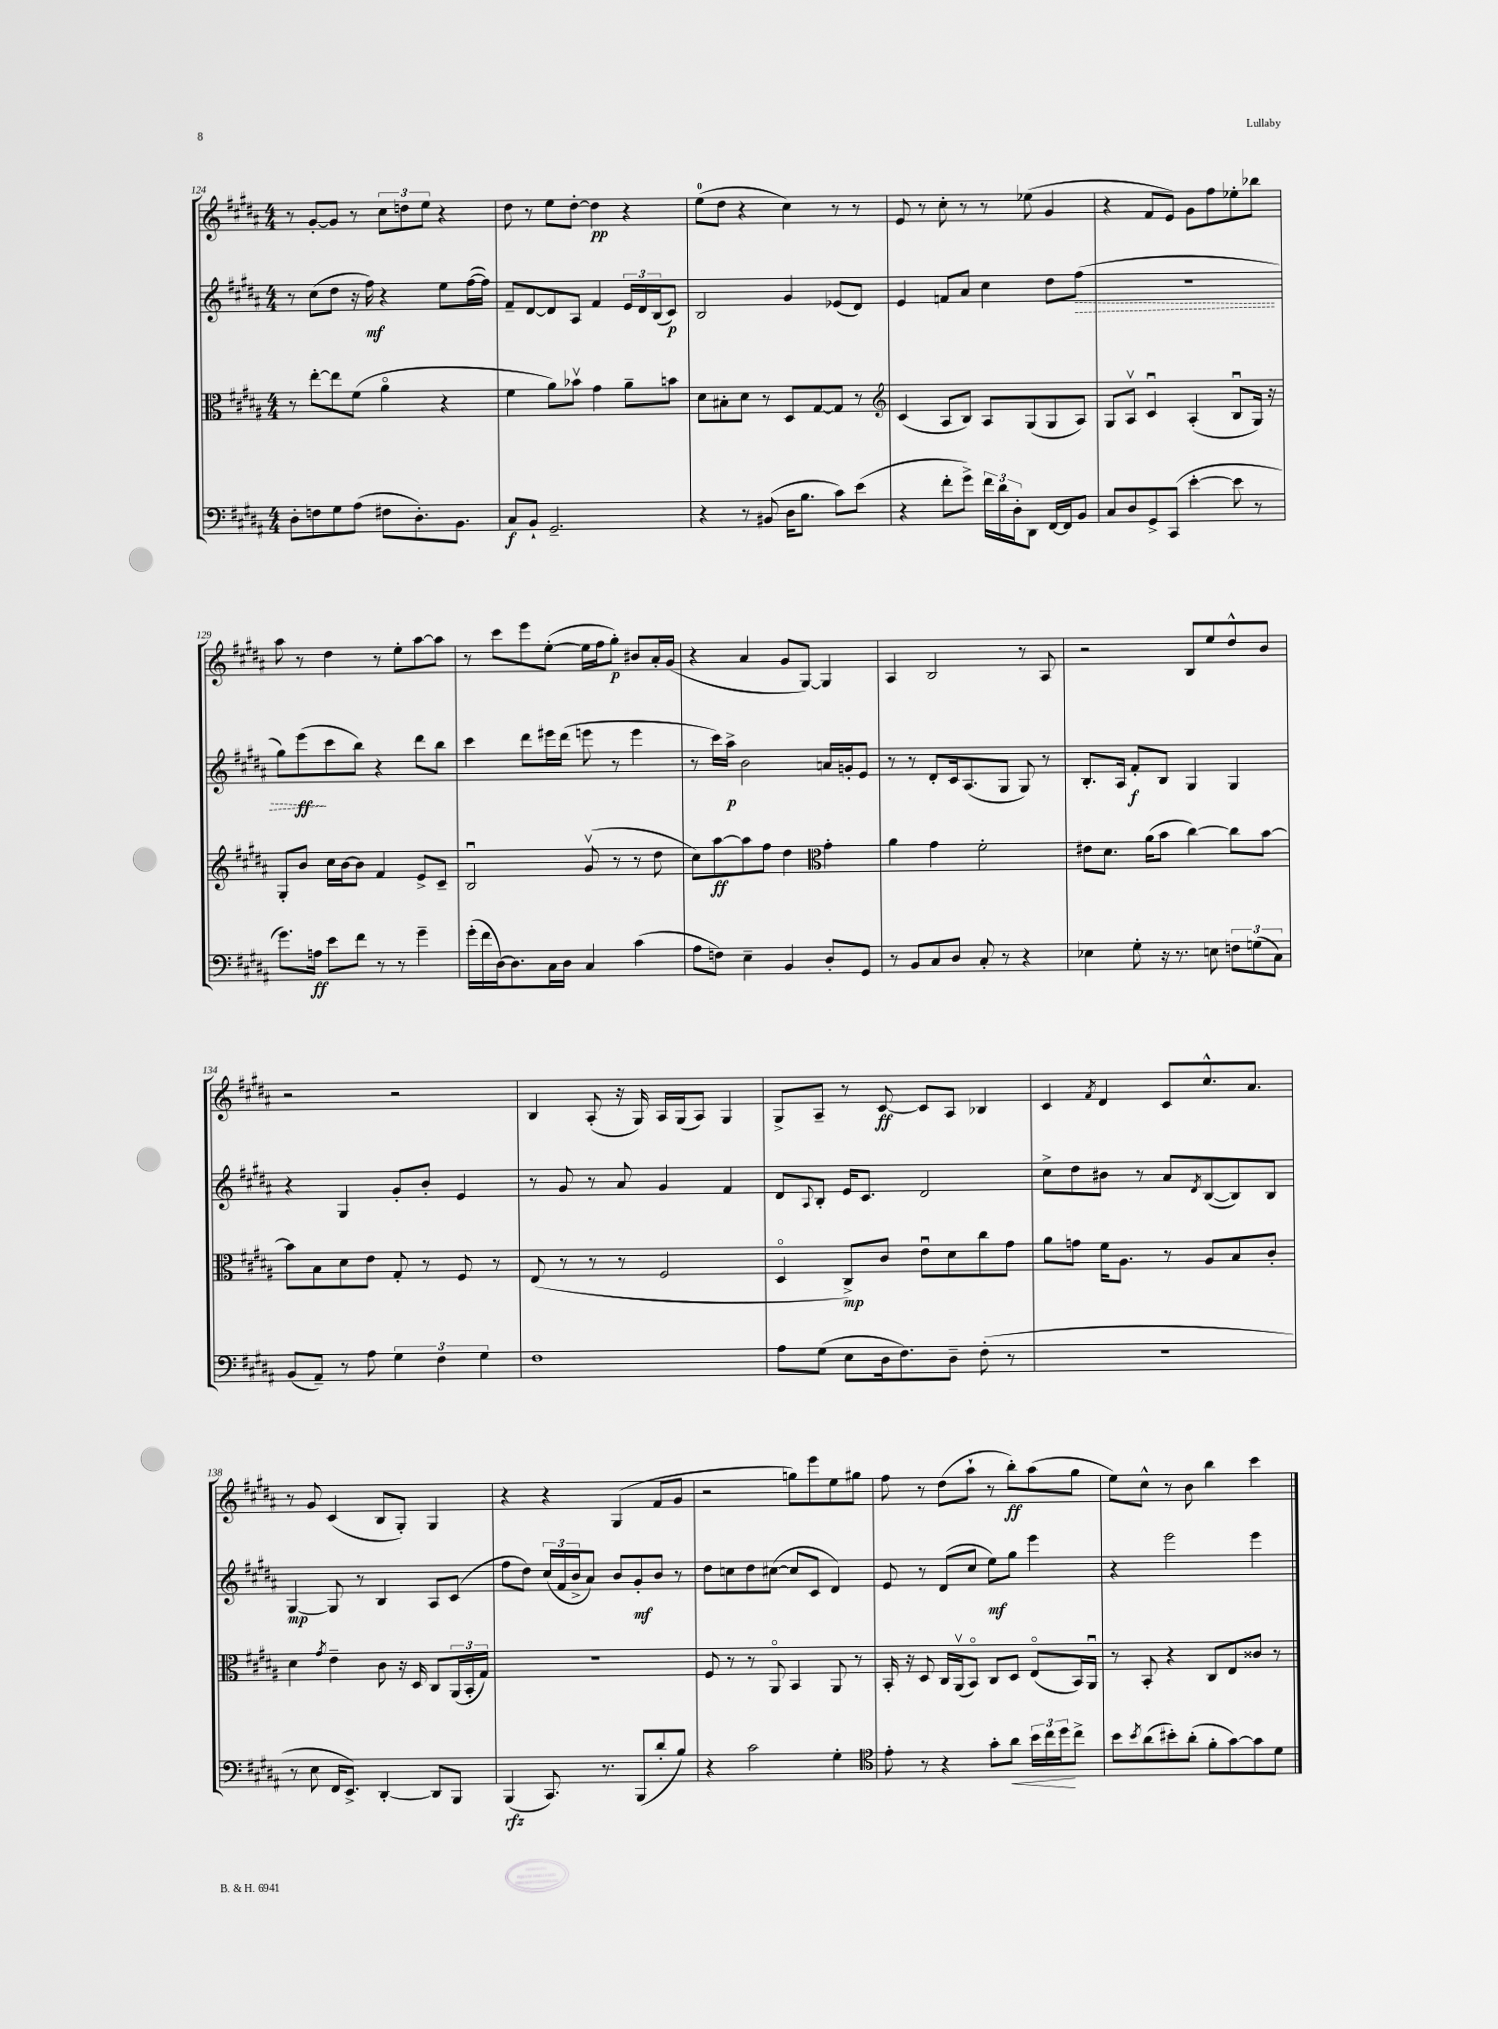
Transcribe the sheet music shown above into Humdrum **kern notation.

**kern	**dynam	**kern	**dynam	**kern	**dynam	**kern	**dynam
*part4	*part4	*part3	*part3	*part2	*part2	*part1	*part1
*staff4	*staff4	*staff3	*staff3	*staff2	*staff2	*staff1	*staff1
*clefF4	*	*clefC3	*	*clefG2	*	*clefG2	*
*k[f#c#g#d#a#]	*	*k[f#c#g#d#a#]	*	*k[f#c#g#d#a#]	*	*k[f#c#g#d#a#]	*
*M4/4	*	*M4/4	*	*M4/4	*	*M4/4	*
=124	=124	=124	=124	=124	=124	=124	=124
8D#'\L	.	8r	.	8r	.	8r	.
8Fn\	.	[8ee'\L	.	(8cc#\L	.	[8g#'/L	.
8G#\	.	8ee\]	.	8dd#\J	.	8g#/J]	.
(8A#\J	.	(8f#\J	.	16r	.	8r	.
.	.	.	.	16ff#\)	mf	.	.
8F#X\L	.	4a#\	.	4r	.	12cc#\L	.
.	.	.	.	.	.	12ddn\	.
8.D#'\)	.	.	.	.	.	.	.
.	.	.	.	.	.	12ee\J	.
.	.	4r	.	8ee\L	.	4r	.
8.BB\J	.	.	.	.	.	.	.
.	.	.	.	([16ff#\L	.	.	.
.	.	.	.	16ff#\JJ])	.	.	.
=125	=125	=125	=125	=125	=125	=125	=125
8C#/L	f	4f#\	.	8f#~/L	.	8dd#\	.
8BB`/J	.	.	.	[8d#/	.	8r	.
2.GG#~/	.	8a#\L)	.	8d#/]	.	8ee\L	.
.	.	8b-Xv\J	.	8A#/J	.	[8dd#'\J	.
.	.	4g#\	.	4f#/	.	4dd#\]	pp
.	.	8a#~\L	.	24e/LL	.	4r	.
.	.	.	.	24d#/	.	.	.
.	.	.	.	(24B/J	.	.	.
.	.	8bn\J	.	8c#/J)	p	.	.
=126	=126	=126	=126	=126	=126	=126	=126
4r	.	8d#\L	.	2B/	.	(8ee\L	.
.	.	8B#X'\	.	.	.	8dd#\J	.
8r	.	8d#\J	.	.	.	4r	.
(8BB#X/	.	8r	.	.	.	.	.
16D#\KL	.	8D#/L	.	4g#/	.	4cc#\)	.
8.B\J	.	.	.	.	.	.	.
.	.	[8G#/	.	.	.	.	.
8c#\L)	.	8G#/J]	.	(8e-X/L	.	8r	.
(8e\J	.	8r	.	8d#/J)	.	8r	.
=127	=127	=127	=127	=127	=127	=127	=127
*	*	*clefG2	*	*	*	*	*
4r	.	(4c#/	.	4e/	.	8e/	.
.	.	.	.	.	.	8r	.
8f#'\L	.	8A#/L	.	8fn/L	.	8cc#'\	.
8g#^\J)	.	8B/J)	.	8a#/J	.	8r	.
24f#\LL	.	8A#/L	.	4cc#\	.	8r	.
24d#\	.	.	.	.	.	.	.
24D#'\J	.	.	.	.	.	.	.
8DD#\J	.	(8G#/	.	.	.	(8ee-X\	.
[16FF#/LL	.	8G#/	.	8dd#\L	.	4g#/	.
16FF#/J]	.	.	.	.	.	.	.
!	!	!	!	!	!LO:HP:b	!	!
8BB/J	.	8A#/J)	.	(8ff#\J	>	.	.
=128	=128	=128	=128	=128	=128	=128	=128
8C#/L	.	8G#/L	.	1r	.	4r	.
8D#/	.	8A#v/J	.	.	.	.	.
8GG#^/	.	4c#u/	.	.	.	8f#/L	.
(8CC#/J	.	.	.	.	.	8e/J)	.
[4e'\	.	(4A#'/	.	.	.	8g#\L	.
.	.	.	.	.	.	8ff#\	.
8e\]	.	8Bu/L	.	.	.	8ee-X'\	.
8r	.	16G#/Jk)	.	.	.	8bb-X\J	.
.	.	16r	.	.	.	.	.
!!LO:LB:g=z
=129	=129	=129	=129	=129	=129	=129	=129
8.g#\L)	.	8G#'/L	.	8gg#\L)	.	8aa#\	.
.	.	8b/J	.	(8eee\	ff	8r	.
16An\Jk	ff	.	.	.	.	.	.
8e\L	.	16cc#\LL	.	8ccc#\	]	4dd#\	.
.	.	[16b\J	.	.	.	.	.
8f#\J	.	8b\J]	.	8bb\J)	.	.	.
8r	.	4f#/	.	4r	.	8r	.
8r	.	.	.	.	.	8ee'\L	.
4g#~\	.	8e^/L	.	8ddd#\L	.	[8aa#\	.
.	.	8c#~/J	.	8bb\J	.	8aa#\J]	.
=130	=130	=130	=130	=130	=130	=130	=130
(16g#'\LL	.	2Bu/	.	4ccc#\	.	8r	.
16f#\	.	.	.	.	.	.	.
[16D#\J)	.	.	.	.	.	8ccc#\L	.
8.D#\]	.	.	.	.	.	.	.
.	.	.	.	8ddd#\L	.	8eee\	.
16C#\L	.	.	.	16eee#X\L	.	([8ee'\J	.
16D#\JJ	.	.	.	(16ddd#\JJ	.	.	.
4C#/	.	(8g#v/	.	8eeen\	.	16ee\LL]	.
.	.	.	.	.	.	16ff#\J	.
.	.	8r	.	8r	.	8gg#'\J)	p
(4c#\	.	8r	.	4eee\	.	8b#X/L	.
.	.	8dd#\	.	.	.	16a#'/L	.
.	.	.	.	.	.	(16g#/JJ	.
=131	=131	=131	=131	=131	=131	=131	=131
8A#\L	.	8cc#\L)	.	8r	.	4r	.
8Fn\J)	.	[8aa#\	ff	16ccc#\LL)	.	.	.
.	.	.	.	16aa#^\JJ	p	.	.
4E~\	.	8aa#\]	.	2b\	.	4a#/	.
.	.	8ff#\J	.	.	.	.	.
4BB/	.	4dd#\	.	.	.	8g#/L	.
.	.	.	.	.	.	[8G#/J)	.
*	*	*clefC3	*	*	*	*	*
8D#'/L	.	4g#'\	.	16an/LL	.	4G#/]	.
.	.	.	.	16gn'/J	.	.	.
8GG#/J	.	.	.	8e/J	.	.	.
=132	=132	=132	=132	=132	=132	=132	=132
8r	.	4a#\	.	8r	.	4A#/	.
8BB/L	.	.	.	8r	.	.	.
8C#/	.	4g#\	.	8d#'/L	.	2B/	.
8D#/J	.	.	.	16c#/k	.	.	.
.	.	.	.	(8.A#/	.	.	.
8C#'/	.	2f#'\	.	.	.	.	.
8r	.	.	.	8G#/J	.	.	.
4r	.	.	.	8G#/)	.	8r	.
.	.	.	.	8r	.	8A#/	.
=133	=133	=133	=133	=133	=133	=133	=133
4E-X\	.	8e#X\L	.	8.B'/L	.	2r	.
.	.	8.d#\J	.	.	.	.	.
.	.	.	.	16A#/Jk	.	.	.
8G#'\	.	.	.	8f#'/L	f	.	.
.	.	(16a#\KL	.	.	.	.	.
16r	.	8b\J	.	8B/J	.	.	.
8.r	.	.	.	.	.	.	.
.	.	[4cc#\)	.	4G#/	.	8B/L	.
8En\	.	.	.	.	.	8ee/	.
12Fn\L	.	8cc#\L]	.	4G#/	.	8dd#^^/	.
(12Gn\	.	.	.	.	.	.	.
.	.	[8b\J	.	.	.	8b/J	.
12C#\J)	.	.	.	.	.	.	.
!!LO:LB:g=z
=134	=134	=134	=134	=134	=134	=134	=134
(8BB/L	.	8b\L]	.	4r	.	2r	.
8AA#~/J)	.	8B\	.	.	.	.	.
8r	.	8d#\	.	4G#/	.	.	.
8A#\	.	8e\J	.	.	.	.	.
6G#\	.	8G#'/	.	8g#'/L	.	2r	.
.	.	8r	.	8b'/J	.	.	.
6F#\	.	.	.	.	.	.	.
.	.	8F#/	.	4e/	.	.	.
6G#\	.	.	.	.	.	.	.
.	.	8r	.	.	.	.	.
=135	=135	=135	=135	=135	=135	=135	=135
1F#	.	(8E/	.	8r	.	4B/	.
.	.	8r	.	8g#/	.	.	.
.	.	8r	.	8r	.	(8A#'/	.
.	.	8r	.	8a#/	.	16r	.
.	.	.	.	.	.	16G#/)	.
.	.	2F#/	.	4g#/	.	16A#/LL	.
.	.	.	.	.	.	(16G#/J	.
.	.	.	.	.	.	8A#/J)	.
.	.	.	.	4f#/	.	4G#/	.
=136	=136	=136	=136	=136	=136	=136	=136
8A#\L	.	4D#/	.	8d#/L	.	8G#^/L	.
.	.	.	.	8qqA#/	.	.	.
(8G#\J	.	.	.	8B'/J	.	8A#~/J	.
8E\L	.	8C#^/L)	mp	16e/KL	.	8r	.
.	.	.	.	8.c#/J	.	.	.
16D#\k	.	8c#/J	.	.	.	[8c#/	ff
8.F#\)	.	.	.	.	.	.	.
.	.	8eu\L	.	2d#/	.	8c#/L]	.
8D#~\J	.	8d#\	.	.	.	8A#/J	.
(8F#'\	.	8cc#\	.	.	.	4B-X/	.
8r	.	8g#\J	.	.	.	.	.
=137	=137	=137	=137	=137	=137	=137	=137
1r	.	8a#\L	.	8cc#^\L	.	4c#/	.
.	.	8gn\J	.	8dd#\	.	.	.
.	.	.	.	.	.	8qf#/	.
.	.	16f#\KL	.	8b#X\J	.	4d#/	.
.	.	8.A#\J	.	.	.	.	.
.	.	.	.	8r	.	.	.
.	.	8r	.	8a#/L	.	8c#/L	.
.	.	.	.	8qd#/	.	.	.
.	.	8A#/L	.	([8B/	.	8.cc#^^/	.
.	.	8B/	.	8B/])	.	.	.
.	.	.	.	.	.	8.a#/J	.
.	.	8c#'/J	.	8B/J	.	.	.
!!LO:LB:g=z
=138	=138	=138	=138	=138	=138	=138	=138
8r	.	4d#\	.	[4G#/	mp	8r	.
8E\	.	.	.	.	.	8g#/	.
.	.	8qg#/	.	.	.	.	.
16FF#/KL	.	4e~\	.	8G#/]	.	(4c#/	.
8.EE^/J)	.	.	.	.	.	.	.
.	.	.	.	8r	.	.	.
[4DD#'/	.	8c#\	.	4B/	.	8B/L	.
.	.	16r	.	.	.	8G#'/J)	.
.	.	16D#/	.	.	.	.	.
8DD#/L]	.	8C#/L	.	8A#/L	.	4G#/	.
8BBB/J	.	(24AA#/L	.	(8c#/J	.	.	.
.	.	24BB'/	.	.	.	.	.
.	.	24G#/JJ)	.	.	.	.	.
=139	=139	=139	=139	=139	=139	=139	=139
(4BBB/	rfz	1r	.	8ff#\L	.	4r	.
.	.	.	.	8dd#\J)	.	.	.
8.CC#/)	.	.	.	(24cc#/LL	.	4r	.
.	.	.	.	24f#/	.	.	.
.	.	.	.	24b^/J	.	.	.
.	.	.	.	8a#/J)	.	.	.
8.r	.	.	.	.	.	.	.
.	.	.	.	8b/L	.	(4G#/	.
(8BBB/L	.	.	.	8g#'/	mf	.	.
8d#'/	.	.	.	8b/J	.	8f#/L	.
8B/J)	.	.	.	8r	.	8g#/J	.
=140	=140	=140	=140	=140	=140	=140	=140
4r	.	8F#/	.	8dd#\L	.	2r	.
.	.	8r	.	8ccn\	.	.	.
2c#\	.	8r	.	8dd#\	.	.	.
.	.	8AA#/	.	([8cc#X\J	.	.	.
.	.	4BB/	.	8cc#/L]	.	8ggn\L)	.
.	.	.	.	8c#/J	.	8eee\	.
4G#'\	.	8AA#/	.	4d#/)	.	8ee\	.
.	.	8r	.	.	.	8gg#X\J	.
=141	=141	=141	=141	=141	=141	=141	=141
*clefC4	*	*	*	*	*	*	*
8e'\	.	16BB'/	.	8e/	.	8ff#\	.
.	.	16r	.	.	.	.	.
8r	.	8D#/	.	8r	.	8r	.
4r	.	16C#/LL	.	(8d#/L	.	(8dd#\L	.
.	.	(16AA#v/J	.	.	.	.	.
.	.	8BB/J)	.	8cc#/J	.	8aa#`\J	.
8g#'\L	.	8C#/L	.	8ee\L)	mf	8r	.
!	!LO:HP:b	!	!	!	!	!	!
8a#\J	<	8D#/J	.	8gg#\J	.	8bb'\L)	ff
24b\LL	.	(8E/L	.	4eee\	.	(8aa#\	.
24cc#\	.	.	.	.	.	.	.
24dd#\J	.	.	.	.	.	.	.
8cc#^\J	[	16BB/L)	.	.	.	8gg#\J	.
.	.	16AA#u/JJ	.	.	.	.	.
=142	=142	=142	=142	=142	=142	=142	=142
8b\L	.	8r	.	4r	.	8ee\L)	.
8qb/	.	.	.	.	.	.	.
(8a#\	.	8BB'/	.	.	.	8cc#^^\J	.
8b#X'\)	.	4r	.	2eee\	.	8r	.
(8a#'\J	.	.	.	.	.	8b\	.
8f#'\L	.	8C#/L	.	.	.	4bb\	.
[8g#\)	.	8E/	.	.	.	.	.
8g#\]	.	8c##X/J	.	4eee\	.	4ccc#\	.
8d#\J	.	8r	.	.	.	.	.
==	==	==	==	==	==	==	==
*-	*-	*-	*-	*-	*-	*-	*-
